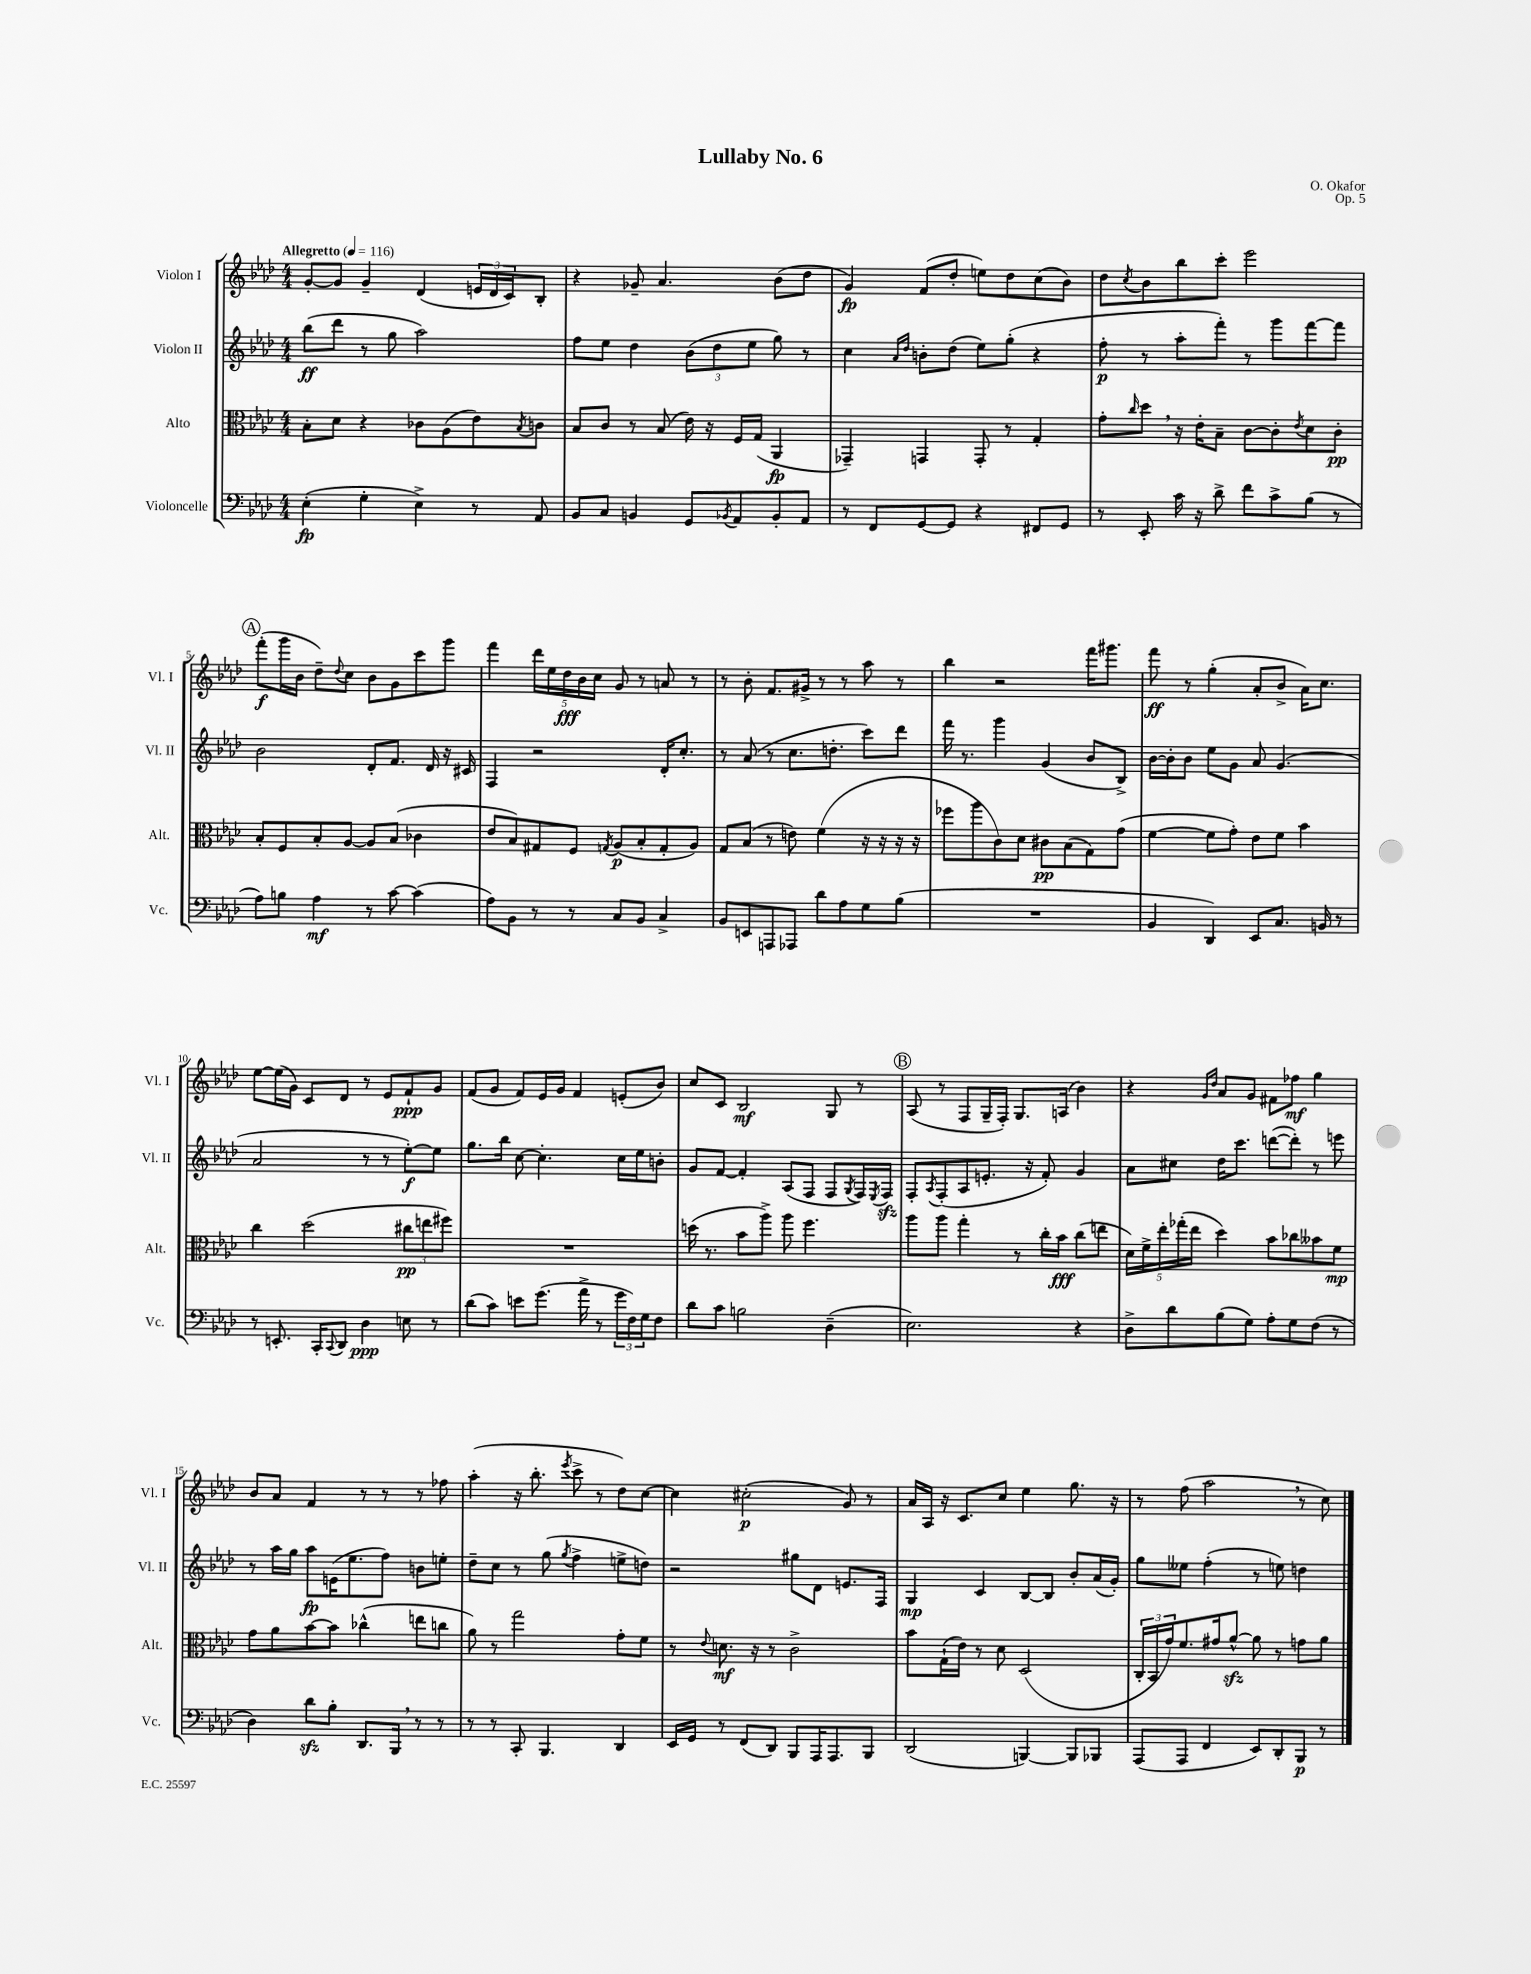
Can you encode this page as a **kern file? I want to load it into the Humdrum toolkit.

**kern	**kern	**kern	**kern
*staff4	*staff3	*staff2	*staff1
*clefF4	*clefC3	*clefG2	*clefG2
*k[b-e-a-d-]	*k[b-e-a-d-]	*k[b-e-a-d-]	*k[b-e-a-d-]
*M4/4	*M4/4	*M4/4	*M4/4
*MM116	*MM116	*MM116	*MM116
(4E-'	8B-'	(8bb-	[8g'
.	8d-	8ddd-	8g]
4G'	4r	8r	4g~
.	.	8gg	.
4E-^)	8c-	2aa-)	(4d-
.	(8A-	.	.
8r	8e-)	.	24e
.	.	.	24d-
.	.	.	24c)
.	8qB-	.	.
8AA-	8c	.	8B-'
=	=	=	=
8BB-	8B-	8ff	4r
8C	8c	8ee-	.
4BB	8r	4dd-	8g-~
.	(8B-	.	4.a-
8GG	16e-)	(12b-	.
.	16r	.	.
.	.	12dd-	.
8qBB-	.	.	.
8AA-	16F	.	.
.	.	12ee-	.
.	(16G	.	.
8BB-'	4AA-	8gg)	(8b-
8AA-	.	8r	8dd-
=	=	=	=
8r	4GG-~)	4cc	4g)
8FF	.	.	.
.	.	16qqa-	.
.	.	16qqdd-	.
[8GG	4GG	8b'	(8f
8GG]	.	(8dd-	8dd-'
4r	8GG'	8ee-)	8ee)
.	8r	(8gg'	8dd-
8FF#	4G'	4r	(8cc
8GG	.	.	8b-)
=	=	=	=
8r	8g'	8ff'	8dd-
.	16qqcc	.	8qcc
8EE-'	8dd-	8r	8b-
16c	16r	8aa-'	8bb-
16r	16e-'	.	.
8d-^	8B-~	8fff')	8ccc'
8f	[8c	8r	2eee-
8c^	8c']	8ggg	.
.	8qe-	.	.
(8B-	8d-	[8fff	.
8r	8c'	8fff]	.
=	=	=	=
8A-)	8B-'	2b-	(8fff'
8B	8F	.	16ggg
.	.	.	16b-
4A-	8B-'	.	8dd-~)
.	.	.	8qqdd-
.	[8A-	.	8cc
8r	8A-]	8d-'	8b-
[8c	(8B-	8.f	8g
(4c]	4c-	.	8ccc
.	.	16d-	.
.	.	16r	8ggg
.	.	16c#	.
=	=	=	=
8A-)	8e-	4F	4fff
8BB-	8B-)	.	.
8r	8G#	2r	20ddd-
.	.	.	20ee-
.	.	.	20dd-
8r	8F	.	.
.	.	.	20b-
.	.	.	20cc
.	8qG	.	.
8C	(8A-	.	8g
8BB-	8B-'	.	8r
4C^	8G'	16d-'	8a
.	.	8.cc'	.
.	8A-)	.	8r
=	=	=	=
8BB-	8G	8r	8r
8EE	(8B-	(8a-	8b-'
8AAA	8r	8r	8.f
8AAA-	8e)	8.cc	.
.	.	.	16g#^
8d-	(4f	.	8r
.	.	8.dd'	.
8A-	.	.	8r
8G	16r	8ccc)	8aa-
.	16r	.	.
(8B-	16r	8ddd-	8r
.	16r	.	.
=	=	=	=
1r	8ff-	16fff	4bb-
.	.	8.r	.
.	8aa-	.	.
.	8c)	4ggg	2r
.	8d-	.	.
.	8c#	(4g	.
.	(8B-	.	.
.	8G)	8b-	16fff
.	.	.	8.ggg#
.	(8g	8B-^)	.
=	=	=	=
4BB-	[4f	[16b-	8fff
.	.	16b-']	.
.	.	8b-	8r
4DD-)	8f]	8ee-	(4gg'
.	8g')	8g	.
8EE-	8e-	8a-	8a-'
8.C	8f	(4.g	8b-^
.	4b-	.	16a-)
16BB	.	.	8.cc
8r	.	.	.
=	=	=	=
8r	4cc	2a-	[8ee-
8.EE'	.	.	(16ee-]
.	.	.	16g)
.	(2dd-	.	8c
16CC'	.	.	.
8qqCC	.	.	.
8DD-	.	.	8d-
4D-	.	8r	8r
.	.	8r	8e-
8E	12cc#	[8ee-')	8f`
.	12ee	.	.
8r	.	8ee-]	8g
.	12ff#)	.	.
=	=	=	=
(8d-	1r	8.gg	(8f
8c)	.	.	8g
.	.	16bb-	.
8e	.	[8cc	8f)
(8.g	.	4.cc']	16e-
.	.	.	16g
.	.	.	4f
16a-^	.	.	.
8r	.	.	.
24g	.	16cc	(8e'
24F)	.	.	.
.	.	16ee-	.
24G	.	.	.
8F	.	8b'	8b-)
=	=	=	=
8d-	(16dd	8g	8cc
.	8.r	.	.
8c	.	[8f	8c
2B	8b-	4f']	2B-
.	8aa-^)	.	.
.	8aa-	(8A-	.
.	4.ff	8F	.
(4D-~	.	8F	8G
.	.	8qG	.
.	.	16F)	8r
.	.	8qE-	.
.	.	16F	.
=	=	=	=
2.E-)	8aa-	8F'	(8A-
.	.	8qA-	.
.	8aa-	(8F'	8r
.	4gg'	8A-	8F
.	.	8.e'	16G~
.	.	.	16F')
.	8r	.	8.G
.	.	16r	.
.	16cc'	8f')	.
.	16b-	.	(16A
4r	(8cc	4g	4b-)
.	8ee	.	.
=	=	=	=
8D-^	20d-)	8a-	4r
.	20f^	.	.
.	20ee-'	.	.
8d-	.	8cc#	.
.	(20gg-'	.	.
.	20ee-	.	.
.	.	.	16qqg
.	.	.	16qqdd-
(8B-	4dd-)	16dd-	8a-
.	.	8.ccc	.
8G)	.	.	8g
8A-'	8b-	([8ddd	8f#
8G	8cc-	8ddd'])	8ff-
(8F	8b--	8r	4gg
8r	8f	8eee	.
=	=	=	=
4D-)	8g	8r	8b-
.	8a-	16aa-	8a-
.	.	16gg	.
8d-	[8b-	8aa-	4f
8B-'	8b-]	(16e	.
.	.	8.ee-	.
8.DD-	(4cc-^^	.	8r
.	.	8ff)	8r
16BBB-	.	.	.
8r	8ee	8b	8r
8r	8cc	8ee'	8ff-
=	=	=	=
8r	8a-)	8dd-~	(4aa-'
8r	8r	8cc	.
8CC'	2gg	8r	16r
.	.	.	8.bb-'
4.BBB-	.	(8gg	.
.	.	8qgg	8qeee-
.	.	4ff^	8ccc^
.	.	.	8r
4DD-	8g'	8ee^	8dd-)
.	8f	8dd)	[8cc
=	=	=	=
16EE-	8r	2r	4cc]
16GG	.	.	.
.	8qqe-	.	.
8r	8.d	.	.
(8FF	.	.	(2cc#'
.	16r	.	.
8DD-)	8r	.	.
8BBB-	2c^	8gg#	.
16AAA-	.	8d-	.
8.AAA-	.	.	.
.	.	8.e	8g)
8BBB-	.	.	8r
.	.	16F	.
=	=	=	=
(2DD-	8b-	4G	16a-
.	.	.	16A-
.	(16G`	.	16r
.	16e-)	.	8.c
.	8r	4c	.
.	8d-	.	8cc
[4BBB)	(2D-	[8B-	4ee-
.	.	8B-]	.
8BBB]	.	8b-'	8.gg
8BBB-	.	(16a-	.
.	.	16g')	16r
=	=	=	=
(8AAA-	24C'	8gg	8r
.	24BB-	.	.
.	24g)	.	.
8AAA-	8.f	8ee--	(8ff
4FF	.	(4ff'	2aa-
.	16g#	.	.
.	[8a-^^	.	.
8EE-)	8a-]	8r	.
8DD-'	8r	8ee)	.
8BBB-	8g	4dd	8r
8r	8a-	.	8cc)
==	==	==	==
*-	*-	*-	*-
